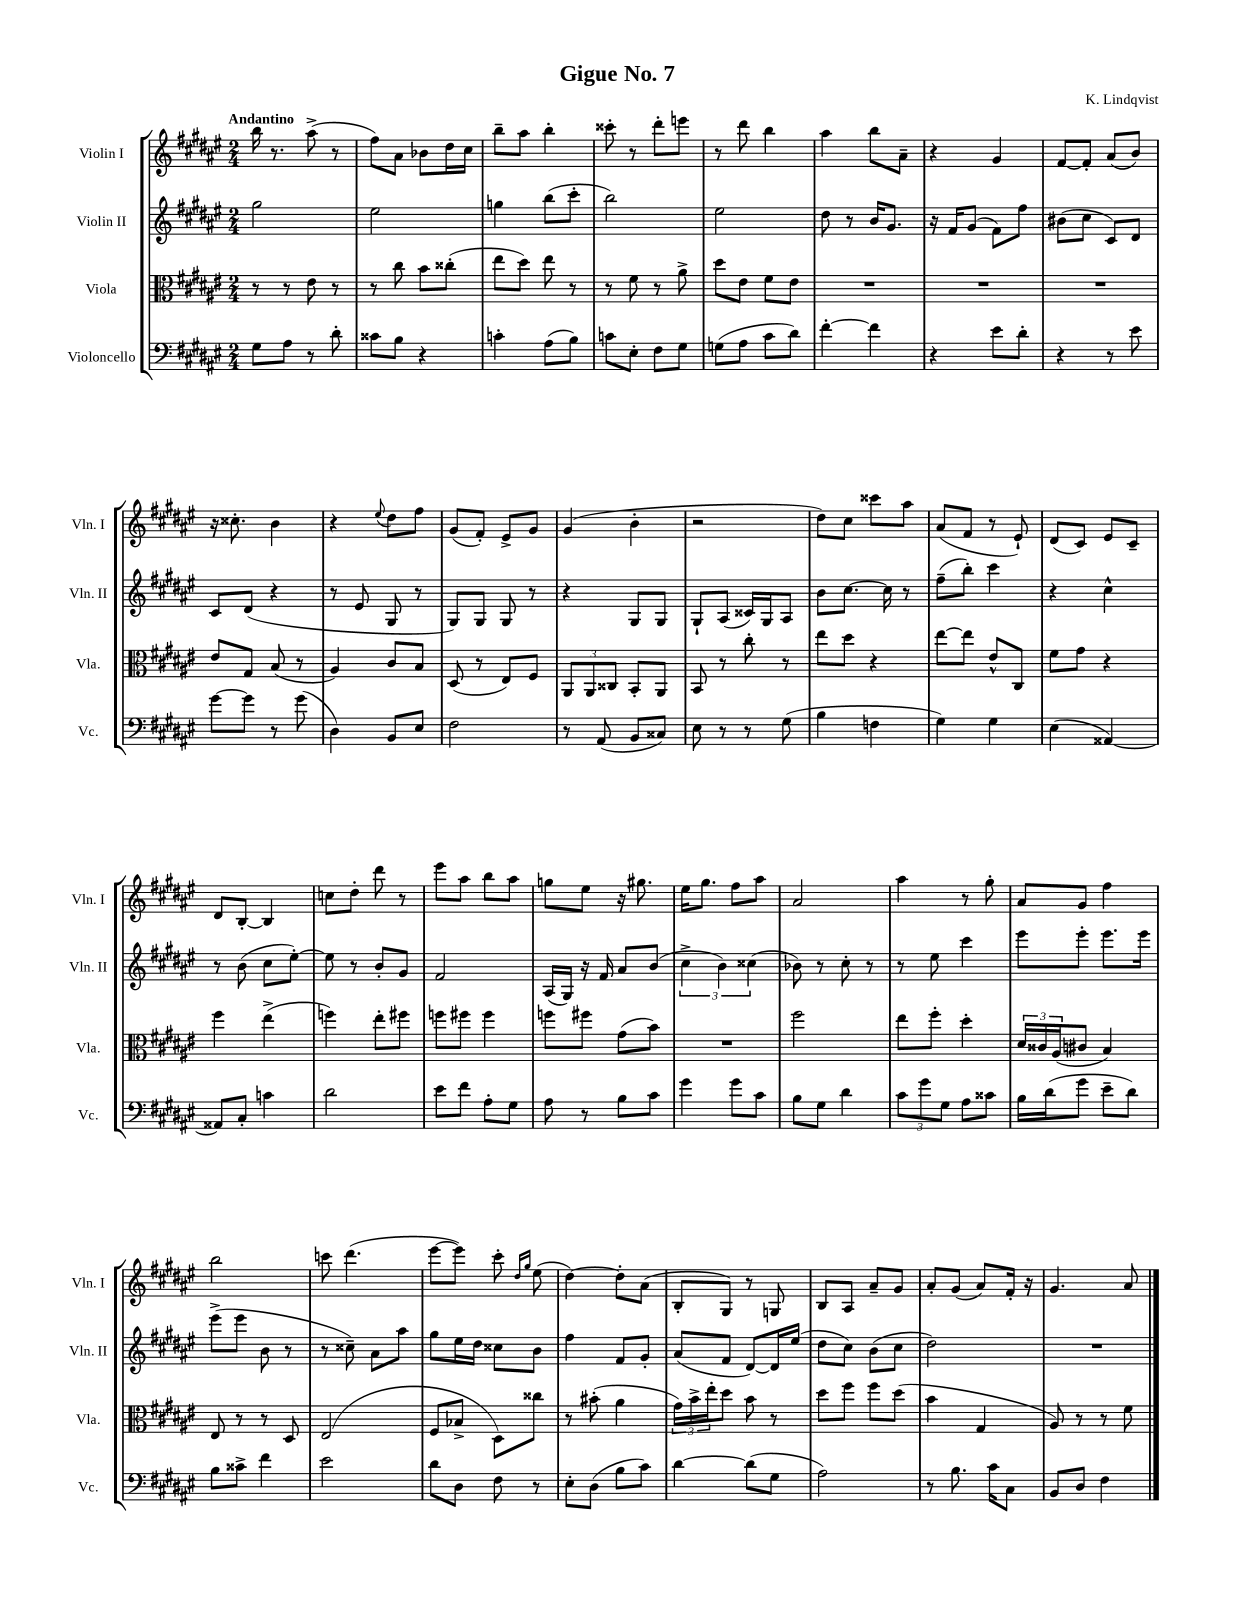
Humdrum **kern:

**kern	**kern	**kern	**kern
*staff4	*staff3	*staff2	*staff1
*clefF4	*clefC3	*clefG2	*clefG2
*k[f#c#g#d#a#e#]	*k[f#c#g#d#a#e#]	*k[f#c#g#d#a#e#]	*k[f#c#g#d#a#e#]
*M2/4	*M2/4	*M2/4	*M2/4
8G#	8r	2gg#	16bb
.	.	.	8.r
8A#	8r	.	.
8r	8e#	.	(8aa#^
8d#'	8r	.	8r
=	=	=	=
8c##	8r	2ee#	8ff#)
8B	8cc#	.	8a#
4r	8b	.	8b-
.	(8cc##'	.	16dd#
.	.	.	16cc#
=	=	=	=
4c'	8ee#	4gg	8bb~
.	8dd#)	.	8aa#
(8A#	8ee#	(8bb	4bb'
8B)	8r	8ccc#'	.
=	=	=	=
8c	8r	2bb)	8ccc##'
8E#'	8f#	.	8r
8F#	8r	.	8ddd#'
8G#	8a#^	.	8eee
=	=	=	=
(8G	8dd#	2ee#	8r
8A#	8e#	.	8ddd#
8c#	8f#	.	4bb
8d#)	8e#	.	.
=	=	=	=
[4f#'	2r	8dd#	4aa#
.	.	8r	.
4f#]	.	16b	8bb
.	.	8.g#	.
.	.	.	8a#~
=	=	=	=
4r	2r	16r	4r
.	.	16f#	.
.	.	(8g#	.
8e#	.	8f#)	4g#
8d#'	.	8ff#	.
=	=	=	=
4r	2r	(8b#	[8f#
.	.	8cc#	8f#']
8r	.	8c#)	(8a#
8e#	.	8d#	8b)
=	=	=	=
[8g#	8e#	8c#	16r
.	.	.	8.cc##'
8g#]	8G#	(8d#	.
8r	(8B	4r	4b
(8g#	8r	.	.
=	=	=	=
4D#)	4A#)	8r	4r
.	.	8e#	.
.	.	.	8qqee#
8BB	8c#	8G#	8dd#
8E#	8B	8r	8ff#
=	=	=	=
2F#	(8D#	8G#)	(8g#
.	8r	8G#	8f#')
.	8E#)	8G#	8e#^
.	8F#	8r	8g#
=	=	=	=
8r	12AA#	4r	(4g#
.	12AA#	.	.
(8AA#	.	.	.
.	12C##	.	.
8BB	8BB'	8G#	4b'
8C##)	8AA#	8G#	.
=	=	=	=
8E#	8BB	8G#`	2r
8r	8r	(8A#	.
8r	8cc#'	16c##)	.
.	.	16G#	.
(8G#	8r	8A#	.
=	=	=	=
4B	8ee#	8b	8dd#)
.	8dd#	[8.cc#	8cc#
4F	4r	.	8ccc##
.	.	16cc#]	.
.	.	8r	8aa#
=	=	=	=
4G#)	[8ee#	(8ff#~	(8a#
.	8ee#]	8bb')	8f#
4G#	8e#^^	4ccc#	8r
.	8C#	.	8e#`)
=	=	=	=
(4E#	8f#	4r	(8d#
.	8g#	.	8c#)
[4AA##)	4r	4cc#^^	8e#
.	.	.	8c#~
=	=	=	=
8AA##]	4ff#	8r	8d#
8C#'	.	(8b	[8B'
4c	(4ee#^	8cc#	4B]
.	.	[8ee#')	.
=	=	=	=
2d#	4ff)	8ee#]	8cc
.	.	8r	8dd#'
.	8ee#'	8b'	8ddd#
.	8ff#	8g#	8r
=	=	=	=
8e#	8ff	2f#	8eee#
8f#	8ff#	.	8aa#
8A#'	4ff#	.	8bb
8G#	.	.	8aa#
=	=	=	=
8A#	8ff	(16A#	8gg
.	.	16G#)	.
8r	8ff#	16r	8ee#
.	.	16f#	.
8B	(8g#	8a#	16r
.	.	.	8.gg#
8c#	8b)	(8b	.
=	=	=	=
4g#	2r	6cc#^	16ee#
.	.	.	8.gg#
.	.	6b)	.
8g#	.	.	8ff#
.	.	(6cc##	.
8c#	.	.	8aa#
=	=	=	=
8B	2ff#	8b-)	2a#
8G#	.	8r	.
4d#	.	8cc#'	.
.	.	8r	.
=	=	=	=
12c#	8ee#	8r	4aa#
12g#	.	.	.
.	8ff#'	8ee#	.
12G#	.	.	.
8A#	4dd#'	4ccc#	8r
8c##	.	.	8gg#'
=	=	=	=
16B	24d#	8eee#	8a#
.	24c##	.	.
(16d#	.	.	.
.	(24A#	.	.
8g#	8c#	8eee#'	8g#
8e#~	4B)	8.eee#	4ff#
8d#)	.	.	.
.	.	16eee#	.
=	=	=	=
8B	8E#	(8eee#^	2bb
8c##^	8r	8eee#	.
4f#	8r	8b	.
.	8D#	8r	.
=	=	=	=
2e#	(2E#	8r	8ccc
.	.	8cc##~)	(4.ddd#
.	.	8a#	.
.	.	8aa#	.
=	=	=	=
8d#	8F#	8gg#	[8eee#
8D#	8B-^	16ee#	8eee#])
.	.	16dd#	.
8F#	8D#)	8cc##	8ccc#'
.	.	.	16qqdd#
.	.	.	16qqgg#
8r	8cc##	8b	(8ee#
=	=	=	=
8E#'	8r	4ff#	[4dd#)
(8D#	(8b#'	.	.
8B	4a#	8f#	8dd#']
8c#)	.	8g#'	(8a#
=	=	=	=
[4d#	24g#)	(8a#	8B'
.	24b^	.	.
.	24ee#'	.	.
.	8dd#	8f#	8G#)
(8d#]	8b	[8d#)	8r
8G#	8r	16d#]	8G
.	.	(16ee#	.
=	=	=	=
2A#)	8dd#	8dd#	8B
.	8ff#	8cc#)	8A#
.	8ff#	(8b	8a#~
.	(8dd#	8cc#	8g#
=	=	=	=
8r	4b	2dd#)	8a#'
8.B	.	.	(8g#
.	4G#	.	8a#)
16c#	.	.	.
8C#	.	.	16f#'
.	.	.	16r
=	=	=	=
8BB	8A#)	2r	4.g#
8D#	8r	.	.
4F#	8r	.	.
.	8f#	.	8a#
==	==	==	==
*-	*-	*-	*-
